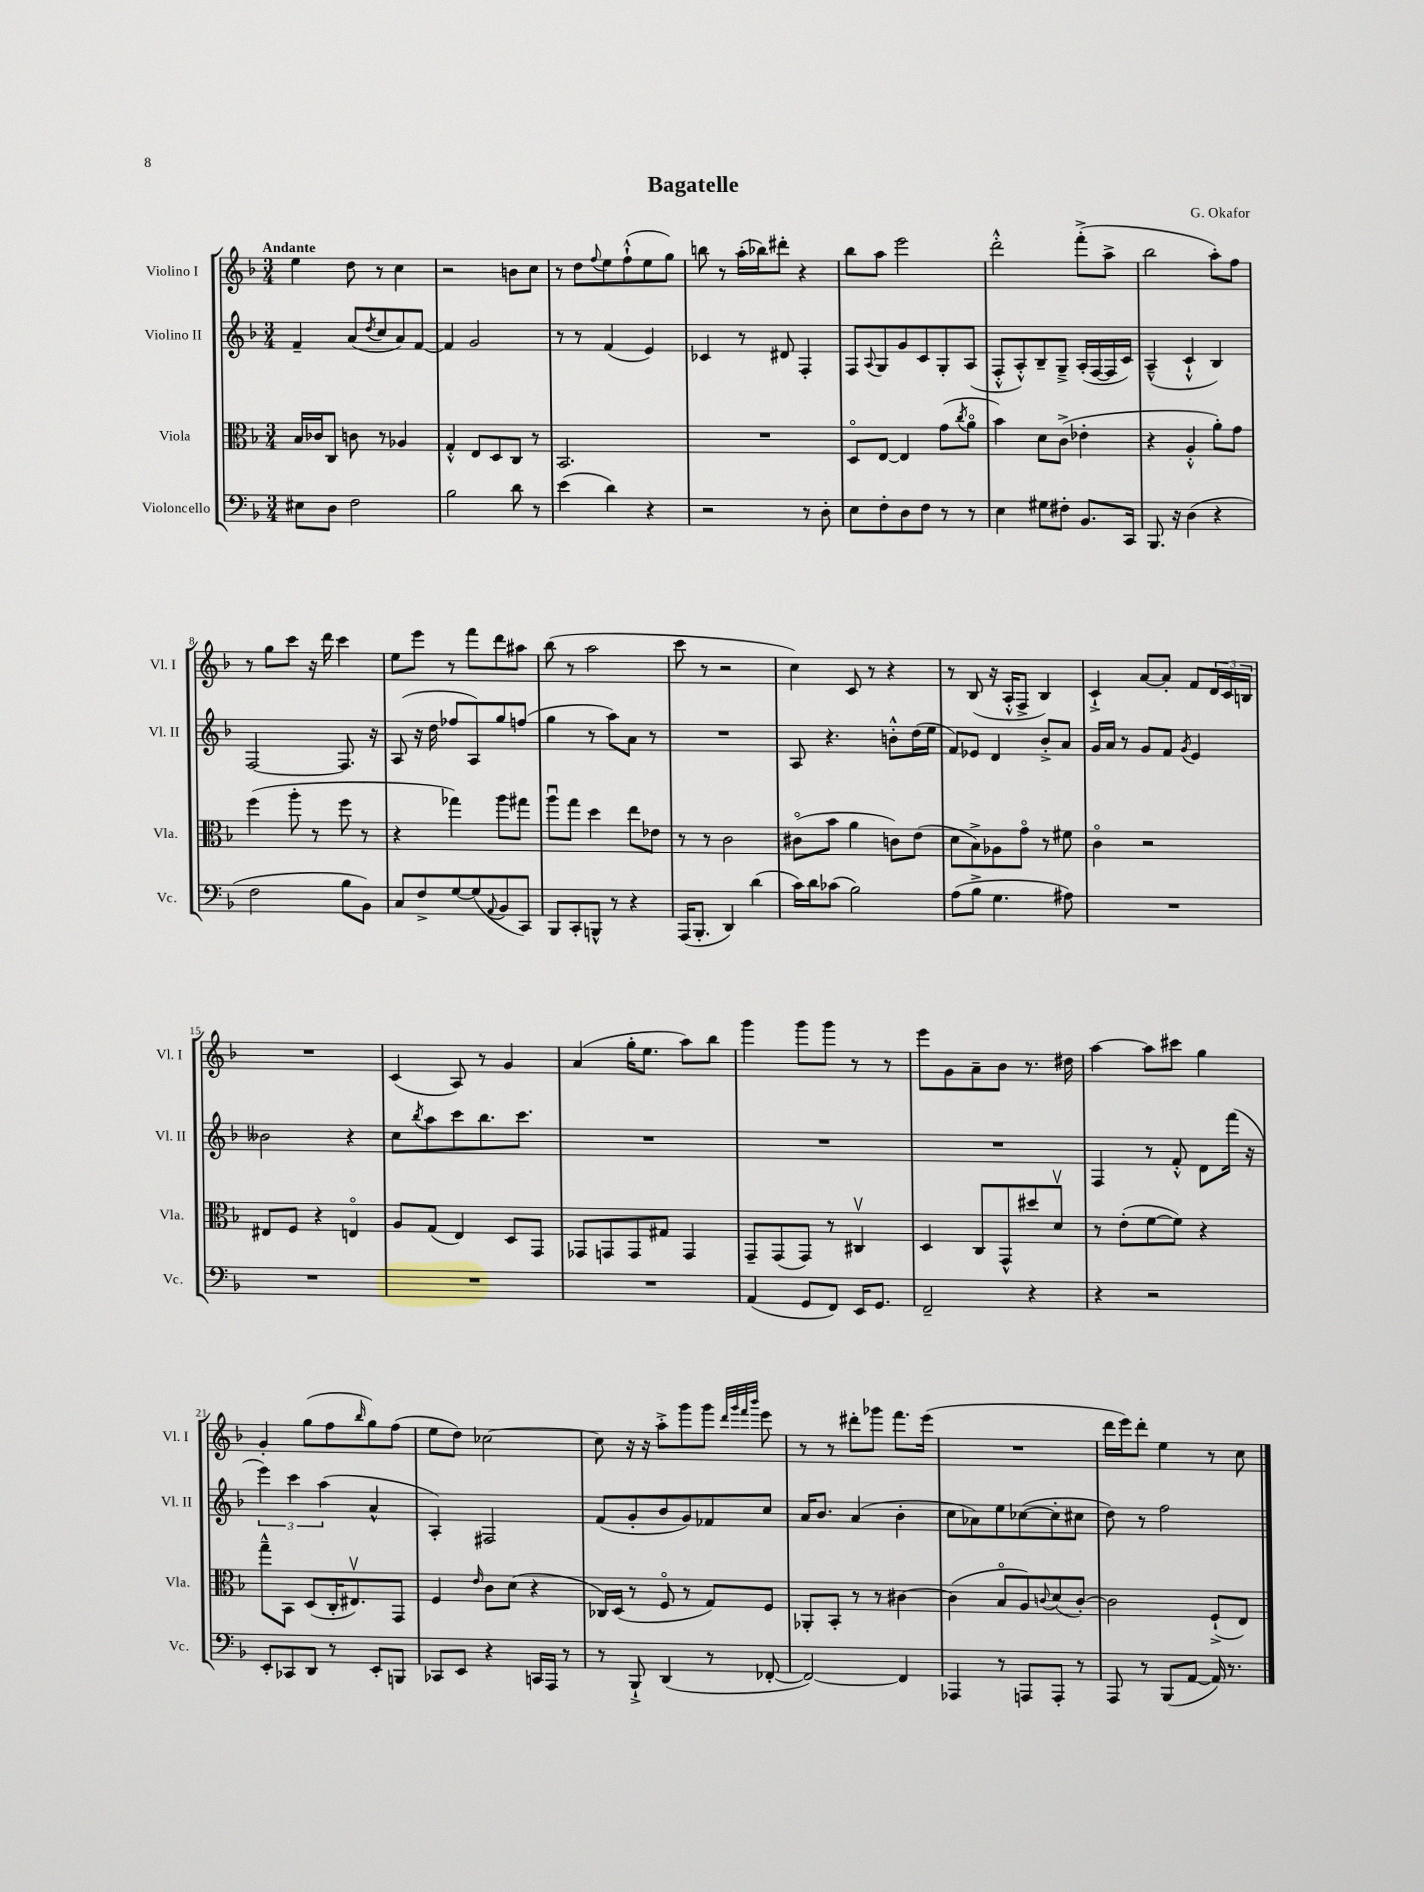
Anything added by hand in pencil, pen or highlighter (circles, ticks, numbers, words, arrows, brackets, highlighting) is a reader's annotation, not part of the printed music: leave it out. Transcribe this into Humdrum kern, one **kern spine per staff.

**kern	**kern	**kern	**kern
*part4	*part3	*part2	*part1
*staff4	*staff3	*staff2	*staff1
*I"Violoncello	*I"Viola	*I"Violino II	*I"Violino I
*I'Vc.	*I'Vla.	*I'Vl. II	*I'Vl. I
*clefF4	*clefC3	*clefG2	*clefG2
*k[b-]	*k[b-]	*k[b-]	*k[b-]
*M3/4	*M3/4	*M3/4	*M3/4
=1	=1	=1	=1
!	!	!	!LO:TX:a:B:t=Andante
8E#X\L	16B-/LL	4f~/	4ee\
.	16c-X/J	.	.
8D\J	8C/J	.	.
2F\	8cn\	(8a/L	8dd\
.	.	8qdd/	.
.	8r	8cc/	8r
.	4A-X/	8a/)	4cc\
.	.	[8f/J	.
=2	=2	=2	=2
2B-\	4G'^^/	4f/]	2r
.	8E/L	2g/	.
.	8D/	.	.
8d\	8C/J	.	8bn\L
8r	8r	.	8cc\J
=3	=3	=3	=3
(4e\	2.BB-/	8r	8r
.	.	8r	8dd\L
.	.	.	8qqff/
4d\)	.	(4f/	8ee\
.	.	.	(8ff`^^\
4r	.	4e/)	8ee\
.	.	.	8gg\J)
=4	=4	=4	=4
2r	2.r	4c-X/	8bbn\
.	.	.	8r
.	.	8r	(16aa'\LL
.	.	.	16bb-X\J)
.	.	8d#X/	8ddd#X'\J
8r	.	4F'/	4r
8D'\	.	.	.
=5	=5	=5	=5
8E\L	8D/L	8F/L	8bb-\L
.	.	8qqA/	.
8F'\	[8E/J	8G/	8aa\J
8D\	4E/]	8g/	2eee\
8F\J	.	8c/	.
8r	(8g\L	8G'/	.
.	8qcc/	.	.
8r	8a\J	(8A/J	.
=6	=6	=6	=6
4E\	4b-\)	8F'^^/L	2ddd'^^\
.	.	8A'^^/)	.
8G#X\L	8d\L	8B-~/	.
8F#X'\J	(8c^\J	8G~^/J	.
8.BB-/L	4e-X'\	(16A'/LL	(8fff'^\L
.	.	[16F/	.
.	.	16F/]	8aa^\J
16CC/Jk	.	16c/JJ)	.
=7	=7	=7	=7
8.BBB-/	4r	(4A~^^/	2bb-\
16r	.	.	.
(4D\	4A'^^/	4c`^^/	.
4r	8a'\L)	4B-/)	8aa'\L)
.	8g\J	.	8ff\J
!!LO:LB:g=z
=8	=8	=8	=8
2F\	(4ff\	[2F/	8r
.	.	.	8gg\L
.	8aa'\	.	8ccc\J
.	8r	.	16r
.	.	.	16ddd\
8B-\L	8ff\	8.F/]	4ccc\
8BB-\J)	8r	.	.
.	.	16r	.
=9	=9	=9	=9
8C/L	4r	(8A/	8ee\L
8F^/	.	16r	8eee\J
.	.	16dd\	.
[8G/	4gg-X\)	8ff-X/L	8r
(8G/]	.	8A/)	8fff\L
8qqAA/	.	.	.
8BB-/	8aa\L	8gg/	8ddd\
8CC/J)	8gg#X\J	(8ffn/J	8aa#X\J
=10	=10	=10	=10
8BBB-/L	8aau\L	4gg\	(8bb-\
8CC'/	8gg\J	.	8r
8BBBn^^/J	4dd\	8r	2aa\
8r	.	8aa\L)	.
4r	8ee\L	8a\J	.
.	8e-X\J	8r	.
=11	=11	=11	=11
(16AAA/KL	8r	2.r	8ccc\
8.BBB-'/J	.	.	.
.	8r	.	8r
4DD/)	2c\	.	2r
(4d\	.	.	.
=12	=12	=12	=12
16c\LL)	(8c#X\L	8A/	4cc\)
16d\J	.	.	.
(8c-X\J	8b-\J	4.r	.
2B-\)	4a\	.	8c/
.	.	.	8r
.	8cn\L)	8bn'^^\L	4r
.	(8e\J	(16dd\L	.
.	.	16ee\JJ	.
=13	=13	=13	=13
(8A\L	8d\L	8f/L)	8r
8B-^\J	8B-^\)	8e-X/J	(8B-/
4.G\	8A-X\	4d/	16r
.	.	.	16A'^^/KL
.	8g\J	.	8F^/J
.	8r	8b-'^/L	4B-/)
8A#X\)	8f#X\	8a/J	.
=14	=14	=14	=14
2.r	4c\	16g/LL	4c`^/
.	.	16a/JJ	.
.	.	8r	.
.	2r	8g/L	[8a/L
.	.	8f/J	8a'/J]
.	.	8qg/	.
.	.	4e/	8f/L
.	.	.	24d/L
.	.	.	24c/
.	.	.	24Bn/JJ
!!LO:LB:g=z
=15	=15	=15	=15
2.r	8E#X/L	2b--X\	2.r
.	8F/J	.	.
.	4r	.	.
.	4En/	4r	.
=16	=16	=16	=16
2.r	8A/L	8cc\L	(4c/
.	.	8qbb-/	.
.	(8G/J	8aa\	.
.	4E/)	8ccc\	8A/)
.	.	8.bb-\	8r
.	8D/L	.	4g/
.	.	8.ccc\J	.
.	8GG/J	.	.
=17	=17	=17	=17
2.r	8GG-X/L	2.r	(4a/
.	8GGn/	.	.
.	8GG/	.	16gg'\KL
.	.	.	8.ee\J
.	8G#X/J	.	.
.	4GG/	.	8aa\L)
.	.	.	8bb-\J
=18	=18	=18	=18
(4AA/	8GG~/L	2.r	4ggg\
.	(8GG/	.	.
8GG/L	8GG/J)	.	8ggg\L
8FF/J)	8r	.	8ggg\J
16EE/KL	4C#Xv/	.	8r
8.GG/J	.	.	.
.	.	.	8r
=19	=19	=19	=19
2FF~/	4D/	2.r	8eee\L
.	.	.	8g\
.	8C/L	.	8a~\
.	8GG^^/	.	8b-\J
4r	8dd#X/	.	8.r
.	8dv/J	.	.
.	.	.	16dd#X\
=20	=20	=20	=20
4r	8r	4F/	[4aa\
.	(8e'\L	.	.
2r	[8f\	8r	8aa\L]
.	8f\J])	8f'^^/	8ccc#X\J
.	4r	8d\L	4gg\
.	.	(16fff\Jk	.
.	.	16r	.
!!LO:LB:g=z
=21	=21	=21	=21
8EE'/L	8gg~^^\L	6eee\)	4g'/
8CC-X/	8BB-\J	.	.
.	.	6ccc\	.
8DD/J	(8D/L	.	(8gg\L
.	.	(6aa\	.
8r	16C'/K	.	8ff\
.	8.E#Xv/)	.	.
.	.	.	16qqbb-/
8EE'/L	.	4a^^/	8gg\)
8BBBn/J	8GG/J	.	(8ff\J
=22	=22	=22	=22
8CC-X/L	4F/	4A'/)	8ee\L
8EE/J	.	.	8dd\J)
.	16qqe/	.	.
4r	8c\L	2F#X/	[2cc-X\
.	(8d\J	.	.
16CCn/LL	4r	.	.
16AAA/JJ	.	.	.
8r	.	.	.
=23	=23	=23	=23
8r	16C-X/LL)	(8f/L	8cc-\]
.	(16D/JJ	.	.
8BBB-`^/	8r	8g'/	16r
.	.	.	16r
(4DD/	8F/	8b-/	8aa'^\L
.	8r	8g/)	8ggg\
8r	8G/L)	8f-X/	8ggg\J
.	.	.	32qqddd/LLL
.	.	.	32qqggg/
.	.	.	32qqfff/
.	.	.	32qqbbb-/JJJ
[8FF-X'/	8F/J	8cc/J	8eee\
=24	=24	=24	=24
2FF-/_)	8AA-X'/L	16a/KL	8r
.	.	8.b-/J	.
.	8BB-'/J	.	8r
.	8r	(4a/	8ddd#X'\L
.	8r	.	8ggg-X\J
4FF-/]	[4c#X\	4b-'\	8.fff\L
.	.	.	(16eee\Jk
=25	=25	=25	=25
4AAA-X/	(4c#\]	8cc\L	2.r
.	.	8a-X\)	.
8r	8B-/L	8ee\	.
8AAAn/L	8A/)	([8cc-X\	.
.	8qqcn/	.	.
8AAA'/J	(8d/	8cc-'\]	.
8r	[8c'/J)	8cc#X\J	.
=26	=26	=26	=26
8AAA/	2c\]	8dd\)	16ddd\LL
.	.	.	16eee\J)
8r	.	8r	8ddd'\J
(8BBB-/L	.	2ff\	4ee\
[8AA/J	.	.	.
16AA/])	(8F`^/L	.	8r
8.r	.	.	.
.	8E/J)	.	8cc\
==	==	==	==
*-	*-	*-	*-
